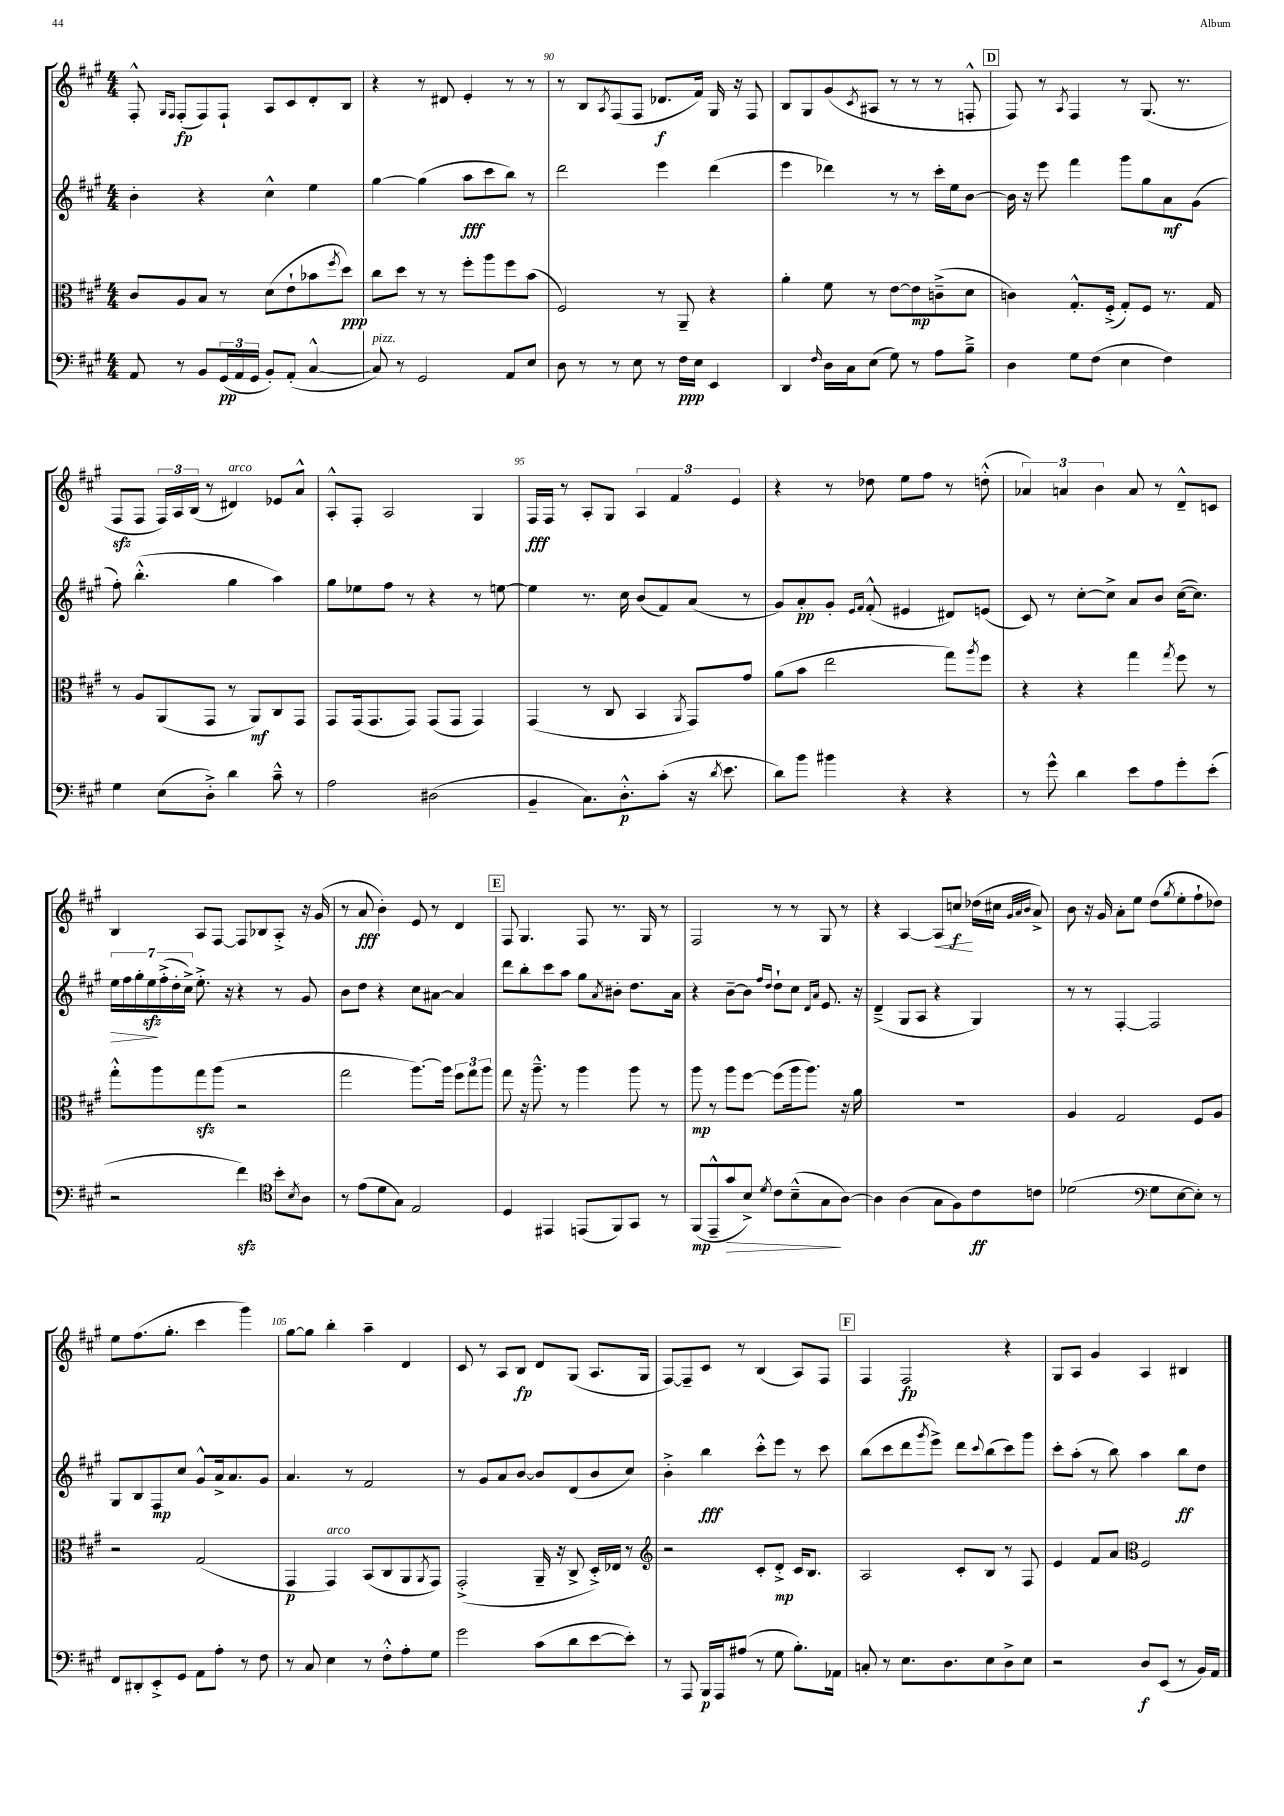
<<
\new StaffGroup <<
\new Staff = "s0" {
    \clef treble \key a \major \numericTimeSignature \time 4/4
    fis8-.-^ \grace { gis16 fis16 } fis8-.\fp( fis8) fis8-! a8 cis'8 d'8-. b8 |
    r4 r8 dis'8 e'4-. r8 r8 |
    r8 b8 \acciaccatura { a8 } fis8( fis8 des'8.\f fis'16) gis16 r16 fis8 |
    b8 gis8 gis'8( \acciaccatura { cis'8 } ais8 r8 r8 r8 f8-.-^ |
    \mark \markup { \box "D" } fis8) r8 \acciaccatura { a8 } fis4 r8 gis8.( r8. |
    fis8\sfz fis8 \tuplet 3/2 { fis16) a16 b16( } r8 dis'4^\markup { \italic "arco" }) ees'8 a'8-^ |
    a8-.-^ fis8-. a2 gis4 |
    fis16\fff fis16 r8 a8-. gis8 \tuplet 3/2 { a4 fis'4 e'4 } |
    r4 r8 des''8 e''8 fis''8 r8 d''8-.-^( |
    \tuplet 3/2 { aes'4) a'4 b'4 } a'8 r8 d'8---^ c'8 |
    b4 a8 fis8~ fis8 bes8 a8-.-> r16 gis'16( |
    r8 a'8\fff b'4-.) e'8 r8 d'4 |
    \mark \markup { \box "E" } fis8 gis4. fis8 r8. gis16 r8 |
    fis2 r8 r8 gis8 r8 |
    r4 a4~ a8\< c''8\f\! des''16( cis''16 \grace { gis'32 a'32 b'32 } a'8->) |
    b'8 r16 gis'16 a'8-. e''8 d''8( \acciaccatura { gis''8 } e''8-. fis''8-! des''8) |
    e''8 fis''8.( gis''8.-. cis'''4 gis'''4) |
    gis''8~ gis''8 b''4-. a''4-- d'4 |
    cis'8 r8 a8 b8\fp d'8 gis8( a8. gis16 |
    fis8~) fis8-- cis'8 r8 b4( a8) fis8 |
    \mark \markup { \box "F" } fis4 fis2\fp r4 |
    gis8 a8 gis'4 a4 bis4 \bar "|." |
}
\new Staff = "s1" {
    \clef treble \key a \major \numericTimeSignature \time 4/4
    b'4-. r4 cis''4-^ e''4 |
    gis''4~ gis''4( a''8\fff cis'''8 b''8) r8 |
    d'''2 e'''4 d'''4( |
    e'''4 des'''4) r8 r8 cis'''16-. e''16 b'8~ |
    \mark \markup { \box "D" } b'16 r16 e'''8 fis'''4 gis'''8 gis''8 a'8\mf gis'8( |
    fis''8-.) b''4.-.-^( gis''4 a''4) |
    gis''8 ees''8 fis''8 r8 r4 r8 e''8~ |
    e''4 r8. cis''16 b'8( fis'8) a'8( r8 |
    gis'8) a'8-.\pp gis'8-. \grace { e'16 fis'16 } fis'8-.-^( eis'4 dis'8) e'8( |
    cis'8) r8 cis''8~-. cis''8-> a'8 b'8 cis''16~( cis''8.) |
    \tuplet 7/4 { e''16\> fis''16 gis''16-. e''16\sfz\! fis''16-.->( d''16-. cis''16->) } e''8.-.-> r16 r4 r8 gis'8 |
    b'8 d''8 r4 cis''8 ais'8~ ais'4 |
    \mark \markup { \box "E" } d'''8 b''8-. cis'''8 a''8 gis''8 \acciaccatura { a'8 } bis'8-. d''8. a'16 |
    r4 b'8~-- b'8 \grace { fis''16 d''16 } d''8-! cis''8 \grace { d'16 a'16 } e'8. r16 |
    d'4--->( gis8 a8 r4 gis4) |
    r8 r8 fis4~-. fis2 |
    gis8 b8 fis8\mp cis''8 gis'8-^ a'16-> a'8. gis'8 |
    a'4. r8 fis'2 |
    r8 gis'8 a'8 b'8~ b'8 d'8( b'8 cis''8) |
    b'4-.-> b''4\fff cis'''8-.-^ e'''8 r8 cis'''8 |
    \mark \markup { \box "F" } b''8( cis'''8 d'''8 \acciaccatura { gis'''8 } e'''8->) d'''8 \appoggiatura { cis'''8 } b''8( cis'''8) gis'''8 |
    cis'''8-. a''8-.( r8 b''8) a''4 b''8\ff d''8 \bar "|." |
}
\new Staff = "s2" {
    \clef alto \key a \major \numericTimeSignature \time 4/4
    cis'8 a8 b8 r8 d'8( e'8-! bes'8 \acciaccatura { fis''8 } d''8\ppp) |
    cis''8 d''8 r8 r8 fis''8-. a''8 fis''8 b'8( |
    fis2) r8 a,8-- r4 |
    a'4-. fis'8 r8 e'8~ e'8\mp c'8--->( d'8 |
    \mark \markup { \box "D" } c'4) gis8.-.-^ fis16-.->( gis8-.) fis8 r8. gis16 |
    r8 a8 a,8( gis,8 r8 a,8\mf) cis8 gis,8 |
    gis,8 gis,16( gis,8. gis,8) gis,8( gis,8 gis,4) |
    gis,4( r8 cis8 b,4 \acciaccatura { a,8 } gis,8) gis'8 |
    a'8( b'8 e''2 gis''8) \acciaccatura { a''8 } fis''8 |
    r4 r4 gis''4 \acciaccatura { gis''8 } fis''8 r8 |
    gis''8-.-^ a''8 gis''8\sfz a''8( r2 |
    gis''2 a''8.~) a''16 \tuplet 3/2 { fis''8 gis''8 a''8 } |
    \mark \markup { \box "E" } gis''8 r16 a''8.---^ r8 a''4 a''8 r8 |
    a''8\mp r8 a''8 fis''8~ fis''8( a''16 a''8.) r16 a'16 |
    R1 |
    a4 gis2 fis8 a8 |
    r2 gis2( |
    gis,4\p gis,4^\markup { \italic "arco" }) b,8( cis8 a,8 \acciaccatura { a,8 } gis,8) |
    gis,2-.->( a,16-- r16 cis8-> d16-.->) ees16 r8 |
    \clef treble r2 cis'8-. d'8-.->\mp cis'16 b8. |
    \mark \markup { \box "F" } a2 cis'8-. b8 r8 fis8 |
    e'4 fis'8 a'8 \clef alto fis2 \bar "|." |
}
\new Staff = "s3" {
    \clef bass \key a \major \numericTimeSignature \time 4/4
    a,8 r8 b,8 \tuplet 3/2 { gis,16\pp( a,16 gis,16 } b,8-.) a,8-.( cis4~-^ |
    cis8^\markup { \italic "pizz." }) r8 gis,2 a,8 e8 |
    d8 r8 r8 e8 r8 fis16\ppp e16 e,4 |
    d,4 \grace { fis16 } d16 cis16 e8( gis8) r8 a8 b8---> |
    \mark \markup { \box "D" } d4 gis8 fis8( e4 fis4) |
    gis4 e8( d8-.->) d'4 cis'8---^ r8 |
    a2 dis2( |
    b,4-- cis8.) d8.-.-^\p cis'8-.( r16 \acciaccatura { d'8 } e'8. |
    d'8) b'8 bis'4 r4 r4 |
    r8 gis'8-^ d'4 e'8 a8 gis'8-. e'8-.( |
    r2 fis'4\sfz) \clef tenor b'8-. \acciaccatura { b8 } a8 |
    r8 e'8( d'8 gis8) e2 |
    \mark \markup { \box "E" } d4 eis,4 e,8( fis,8) gis,8 r8 |
    fis,8\mp( e,8---^ gis'8\> b8->) \acciaccatura { d'8 } cis'8 b8---^( gis8\! a8~) |
    a4 a4( gis8 fis8) cis'8\ff c'8 |
    des'2( \clef bass gis8 e8~ e8-.) r8 |
    fis,8 dis,8-. e,8-.-> gis,8 a,8 a8-. r8 fis8 |
    r8 cis8 e4 r8 fis8-.-^ a8-. gis8 |
    gis'2 cis'8( d'8 e'8~ e'8-.) |
    r8 a,,8 b,,16\p a,,16 ais8( r8 gis8 b8.-.) aes,16 |
    \mark \markup { \box "F" } c8-. r8 e8. d8. e8 d8-> e8 |
    r2 d8\f e,8( r8 b,16) a,16 \bar "|." |
}
>>
>>
\layout { \context { \Score currentBarNumber = #88 \override BarNumber.break-visibility = ##(#f #t #t) barNumberVisibility = #(every-nth-bar-number-visible 5) } }
